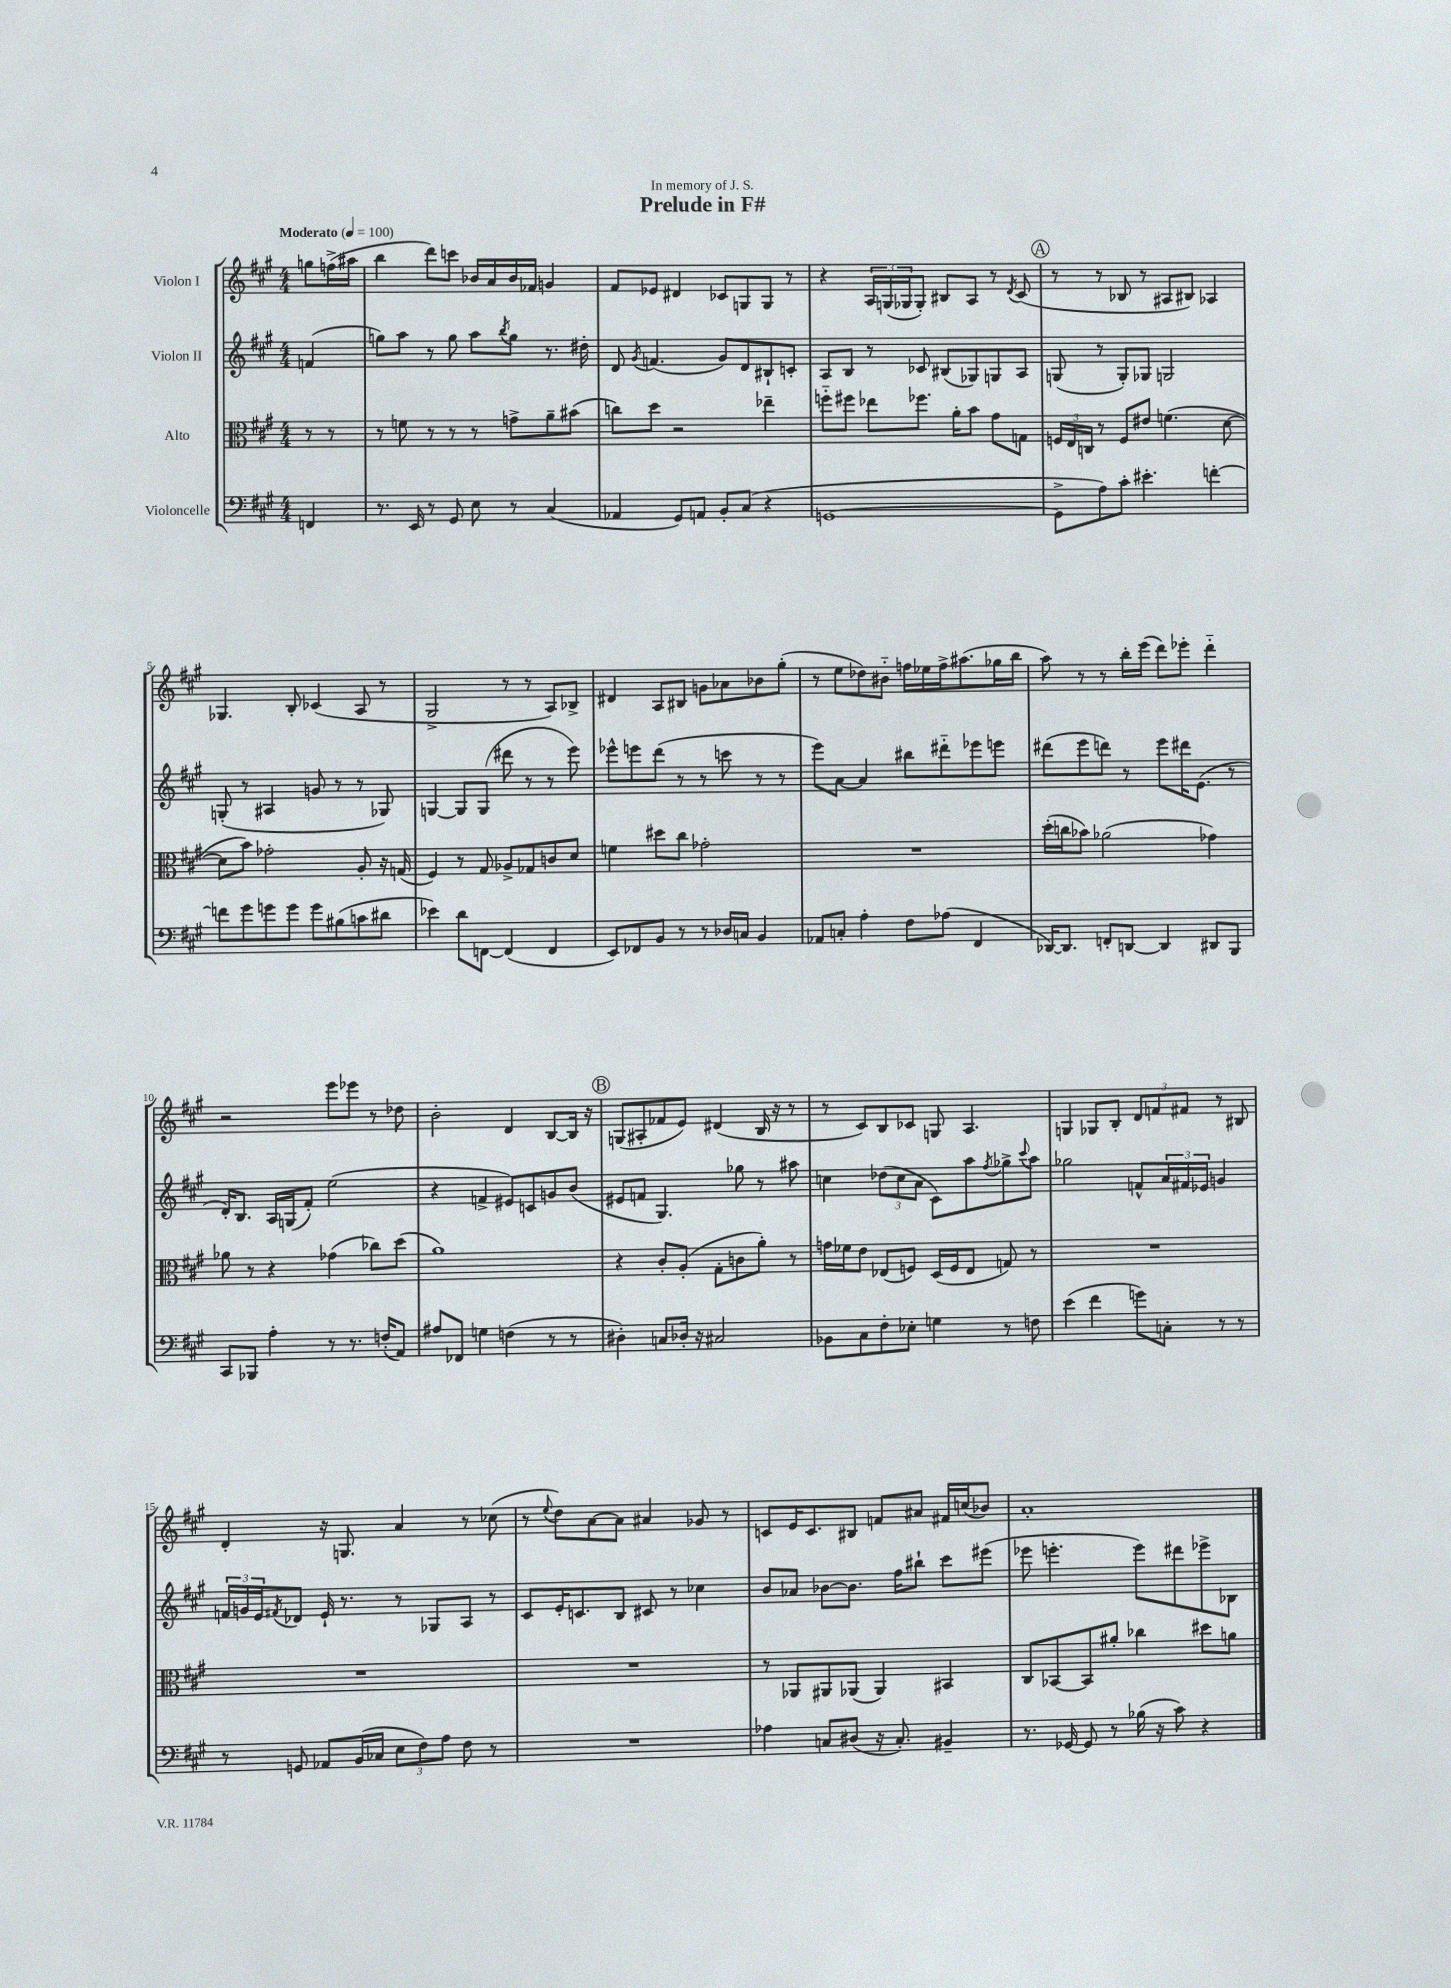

**kern	**kern	**kern	**kern
*staff4	*staff3	*staff2	*staff1
*clefF4	*clefC3	*clefG2	*clefG2
*k[f#c#g#]	*k[f#c#g#]	*k[f#c#g#]	*k[f#c#g#]
*M4/4	*M4/4	*M4/4	*M4/4
*MM100	*MM100	*MM100	*MM100
4FF/	8r	(4f/	8gg\L
.	8r	.	(16ff^\L
.	.	.	16aa#\JJ
=	=	=	=
8.r	8r	8gg\L)	4bb\
.	8f\	8aa\J	.
16EE/	.	.	.
8r	8r	8r	8ddd\L)
8GG#/	8r	8gg\	8ccc\J
8E\	8r	8aa\L	16b-/LL
.	.	.	16a/
.	.	8qbb/	.
8r	8g^\L	8gg\J	16b-/
.	.	.	16f-/JJ
(4C#/	8a~\	8.r	4g/
.	(8b#\J	.	.
.	.	16dd#'\	.
=	=	=	=
4AA-/	8cc\L)	8d/	8f#/L
.	.	8qg#/	.
.	8dd\J	(4.f/	8e-/J
8GG#/L)	2r	.	4d#/
8AA/J	.	.	.
8BB'/L	.	8g#/L)	8c-/L
(8C#/J	.	8d/	8G/
4r	4ee-~\	8B#`/	8G/J
.	.	8c'/J	8r
=	=	=	=
[1GG	8ff'~\L	8A/L	4r
.	8ff#\J	8B/J	.
.	8ee-\L	8r	24A/LL
.	.	.	(24G/
.	.	.	24G-/J
.	8.ff-\J	8c-/	8G-'/J)
.	.	(8B#/L	8B#/L
.	16a'\LK	.	.
.	8b\J	8G-/)	8A/J
.	8g#\L	8G/	8r
.	.	.	8qd/
.	8G\J	8A/J	(8c#/
=	=	=	=
8GG^\]L	24F/LL	(8G/	8r
.	24E/	.	.
.	24C/JJ	.	.
8A\)	8r	8r	8r
8c#'\J	8F/L	8G'/L)	8B-/
4.e#'\	8e#/J	8G-/J	8r
.	(4.f\	2G/	8A#/L
.	.	.	8B#/J)
[4f'\	.	.	4A-/
.	[8d\	.	.
=	=	=	=
8f\]L	8d\]L	(8G'/	4.G-/
8g#\	8b\J)	8r	.
8g\	2g-'\	4A#/	.
8g\J	.	.	8B'/
8g\L	.	8g/	(4c-/
(8B#\	.	8r	.
8c\	8A'/	8r	8A/
8d#\J	16r	8G-/)	8r
.	(16G/	.	.
=	=	=	=
4e-\)	4F#/)	[4G/	2G#^/
8d\L	8r	8G/]L	.
[8FF\J	8G#/	(8G/J	.
(4FF/]	8A-^/L	8ddd#\	8r
.	8G-/	8r	8r
4FF/	8c/	8r	8A/L)
.	8d/J	8eee\)	8B-^/J
=	=	=	=
8EE/L)	4f\	8eee-^^\L	4d#/
8FF-/	.	8eee\	.
8BB/J	8dd#\L	(8ddd\J	8A/L
8r	8cc#\J	8r	8B#/J
8r	2g-'\	8r	8g\L
16D-/LL	.	8ccc\	8a-\
16C/JJ	.	.	.
4BB/	.	8r	8b-\
.	.	8r	(8gg#'\J
=	=	=	=
8AA-/L	1r	8eee\L)	8r
8C'/J	.	[8a\J	8ee\L
4A'\	.	4a/]	8dd-\)
.	.	.	8b#'~\J
8F#\L	.	8bb#\L	16ff\LL
.	.	.	16ee-\
(8A-\J	.	8ddd#'~\	16ff^\J
.	.	.	(8.aa#\
4FF#/	.	8eee-\	.
.	.	8eee\J	16gg-\L
.	.	.	16bb\JJ
=	=	=	=
[16DD-/LK)	(16dd'\LL	(8ddd#\L	8aa\)
8.DD-/]J	16cc\J	.	.
.	8b-\J)	8eee\	8r
8FF'/L	(2a-\	8ddd\J)	8r
[8DD/J	.	8r	16bb'\LL
.	.	.	(16eee\JJ
4DD/]	.	8eee\L	8ddd\L)
.	.	16ddd#\K	8eee-'\J
.	.	(8.e\J	.
8DD#/L	4g-\)	.	4ddd'~\
8BBB/J	.	8r	.
=	=	=	=
8CC#/L	8a-\	16d'/LK)	2r
.	.	8.B/J	.
8BBB-/J	8r	.	.
4A'\	4r	16A/LL	.
.	.	(16G/J	.
.	.	8f#'/J)	.
8r	(4g-\	(2ee\	8eee\L
8.r	.	.	8eee-\J
.	8cc-\L)	.	8r
(16F'/LK	.	.	.
8AA/J)	(8dd\J	.	8dd-\
=	=	=	=
8A#/L	1a)	4r	2b'\
8FF-/J	.	.	.
4G\	.	4f^/	.
(4F\	.	8e#/L)	4d/
.	.	8c/	.
8r	.	8g/	[8B/L
8r	.	(8b/J	16B/]Jk
.	.	.	16r
=	=	=	=
4D#'\)	4r	8e#/L	(8G/L
.	.	8f/J	8A#'/
8C/L	8c#'/L	4.G#/)	8f-/
16D-'/Jk	(8A'/J	.	8e/J)
16r	.	.	.
2C#/	8G#'\L	.	(4d#/
.	8c\	8gg-\	.
.	8a'\J)	8r	16B/
.	.	.	16r
.	8r	8aa#\	8r
=	=	=	=
8BB-\L	16g\LL	4cc\	8r
.	16f-\J	.	.
8C#\	8e\J	.	8c#/L)
8F#'\	(8E-/L	(12dd-\L	8B/
.	.	12cc\	.
8E-'\J	8F/J)	.	8c-/J
.	.	12a\J	.
4G\	(16D/LL	8c#\L)	8G/
.	16F/J	.	.
.	8E-/J	8aa\	4.A/
.	.	8qff#/	.
8r	8G/)	8gg-^\	.
.	.	8qqccc#/	.
8F\	8r	8aa\J	.
=	=	=	=
(4e\	1r	2gg-\	4G/
4f#\	.	.	8G-/L
.	.	.	8B'/J
8g\L)	.	8f^^/L	12d/L
.	.	.	12f/
8C'\J	.	24a/L	.
.	.	24f#/	12f#/J
.	.	24e-/JJ	.
8r	.	4g/	8r
8r	.	.	8B#/
=	=	=	=
8r	1r	24f/LL	4d'/
.	.	24g/	.
.	.	24e/J	.
.	.	8qf#/	.
8GG/	.	8d-/J	.
8AA-/L	.	16e`/	16r
.	.	8.r	8.G/
(16BB/L	.	.	.
16C-/JJ	.	.	.
12E\L	.	8r	4a/
12F#\)	.	.	.
.	.	8G-/L	.
12A\J	.	.	.
8F#\	.	8A/J	8r
8r	.	8r	(8cc-\
=	=	=	=
1r	1r	8c#/L	8r
.	.	.	8qqee/
.	.	16e'/K	8dd\L)
.	.	8.c/	.
.	.	.	[8a\
.	.	8B/J	8a\]J
.	.	8c#/	4a#/
.	.	8r	.
.	.	4cc-\	8g-/
.	.	.	8r
=	=	=	=
4A-\	8r	8b/L	8c/L
.	8AA-/L	8a-/J	16e/K
.	.	.	8.c/
8C/L	8AA#/	[8b-\L	.
(8D#/J	(8AA-/J	8.b-\]J	8B#/J
16r	4AA-/)	.	8f/L
8.C'/)	.	16ff#\LK	.
.	.	8bb#`\J	8a#/J
4BB#~/	4BB#/	8ccc#\L	16f#/LL
.	.	.	(16cc/J
.	.	(8eee#\J	8b-/J)
=	=	=	=
8.r	8C#/L	8eee-\	1a'
.	[8BB-/	4.eee'\	.
[16GG-/	.	.	.
8GG-/]	8BB-/]	.	.
8r	8a#'/J	.	.
(16B-\	4cc-\	8eee\L)	.
16r	.	.	.
8c#\)	.	8ddd#\	.
4r	8dd#\L	8eee-^\	.
.	8a\J	8B-\J	.
==	==	==	==
*-	*-	*-	*-
